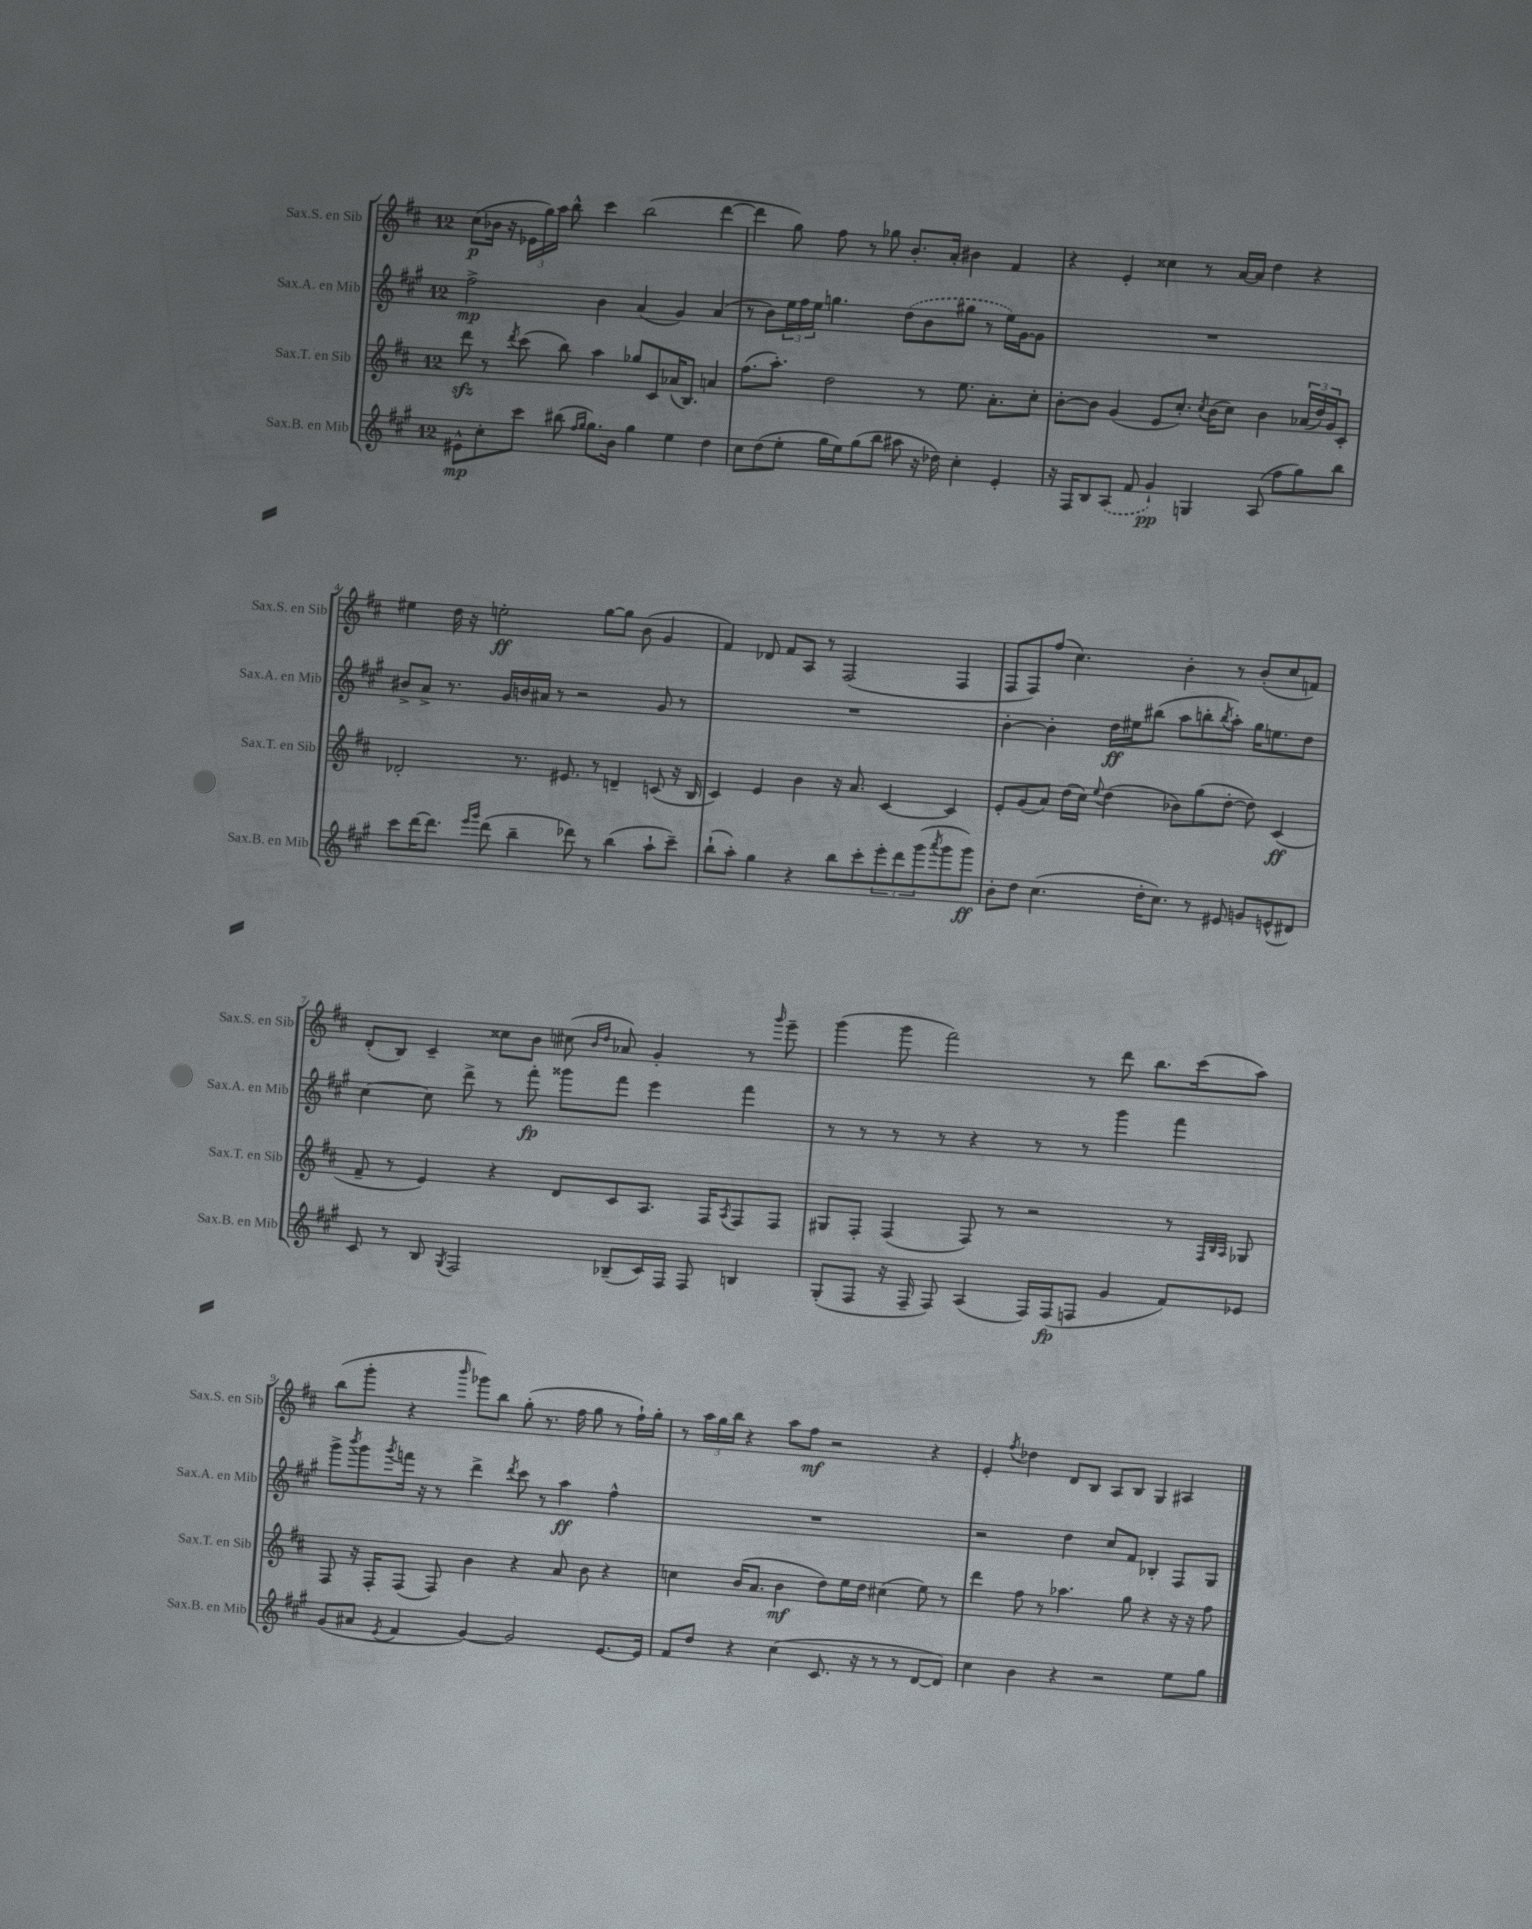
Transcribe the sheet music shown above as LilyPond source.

<<
\new StaffGroup <<
\new Staff = "s0" \with { instrumentName = "Sax.S. en Sib" shortInstrumentName = "Sax.S. en Sib" } {
    \clef treble \key d \major \once \override Staff.TimeSignature.style = #'single-digit \time 12/8
    cis''8\p( bes'16 r16 \tuplet 3/2 { ees'16 g''16) a''16 } b''8-^ cis'''4 b''2( d'''4~ |
    d'''4 g''8) fis''8 r8 ges''8 b'8.-. a'16-. bis'4 fis'4 |
    r4 e'4-. cisis''4 r8 a'16~ a'16 d''4 r4 |
    eis''4 d''16 r16 e''2-.\ff g''8~ g''8 b'8( g'4 |
    fis'4) des'8 fis'8 a8 r8 fis2( fis4 |
    fis8 fis8) fis''8( cis''4.) b'4-. r8 b'8-.( cis''8 f'8) |
    d'8-.( b8) cis'4-- cisis''8 b'8 cis''8( \grace { b'16 d''16 } aes'8) g'4-. r8 \grace { g'''16 } e'''8-- |
    g'''4( g'''8 fis'''2) r8 d'''8 b''8. cis'''16( a''8) |
    b''8( g'''8-. r4 \grace { b'''16 } ges'''8) b''8 g''8-.( r8. fis''16 g''8 r8 fis''16-!) g''16-. |
    r8 \tuplet 3/2 { a''16 g''16 b''16 } r4 a''8 fis''8\mf r2 r4 |
    e'4-. \acciaccatura { fis''8 } des''4 d'8 b8 a8 b8 g4 ais4 \bar "|." |
}
\new Staff = "s1" \with { instrumentName = "Sax.A. en Mib" shortInstrumentName = "Sax.A. en Mib" } {
    \clef treble \key a \major \once \override Staff.TimeSignature.style = #'single-digit \time 12/8
    fis''2->\mp b'4 a'4( gis'4) a'4( |
    r8 b'8) \tuplet 3/2 { e''16 fis''16 e''16 } g''4. \once \slurDashed d''8( b'8 gis''8 r8 e''16) gis'16~ gis'8 |
    R1. |
    bis'8-> a'8-> r8. gis'16 b'16 ais'16 r8 r2 gis'8 r8 |
    R1. |
    b'4~-. b'4-. d''16\ff eis''16 bis''8( a''8 b''8-. \acciaccatura { b''8 } a''8-.) gis''16 e''8. d''8 |
    cis''4~ cis''8 d'''8-> r8 fis'''8-.\fp gisis'''8 fis'''8 e'''4 fis'''4 |
    r8 r8 r8 r8 r4 r8 r8 gis'''4 fis'''4 |
    gis'''8-> \acciaccatura { b'''8 } gis'''8 \acciaccatura { gis'''8 } f'''16 r16 r8 d'''4-> \acciaccatura { d'''8 } cis'''8 r8 a''4\ff fis''4-^ |
    R1. |
    r2 d''4 cis''8 fis'8 bes4-. fis8 gis8 \bar "|." |
}
\new Staff = "s2" \with { instrumentName = "Sax.T. en Sib" shortInstrumentName = "Sax.T. en Sib" } {
    \clef treble \key d \major \once \override Staff.TimeSignature.style = #'single-digit \time 12/8
    d'''8\sfz r8 \acciaccatura { d'''8 } cis'''8( b''8) a''4 ges''8 cis'8 aes'16( b8.) a'4 |
    fis''8.( a''8.-.) d''2 r8 e''8. a'8.-. cis''8-. |
    b'8~-. b'8 g'4( e'8 cis''8.-.) \acciaccatura { cis''8 } b'16( cis''8) b'4 \tuplet 3/2 { aes'16( d''16) g'16 } cis'8-. |
    des'2-. r8. eis'8. r8 d'4-- c'8( r16 b16 |
    cis'4) e'4 b'4 r16 a'8. cis'4~ cis'4 |
    e'8-. g'8( a'8) d''16( cis''16) \appoggiatura { e''8 } d''4( bes'8) g''8( d''8~-. d''8) cis'4\ff( |
    fis'8-- r8 e'4) r4 d'8 cis'8 a8. fis16 \acciaccatura { a8 } fis8 fis8 |
    gis8 fis8-. fis4( fis8) r8 r2 r8 \grace { fis32 b32 a32 } ges8 |
    fis8 r16 fis16-. fis8( fis8) b'4 r4 a'8 b'8 r4 |
    c''4 b'16( a'8. b'4\mf d''8) e''16 d''16 cis''4( e''8) r8 |
    d'''4 fis''8 r8 aes''4. g''8 r4 r16 r16 fis''8 \bar "|." |
}
\new Staff = "s3" \with { instrumentName = "Sax.B. en Mib" shortInstrumentName = "Sax.B. en Mib" } {
    \clef treble \key a \major \once \override Staff.TimeSignature.style = #'single-digit \time 12/8
    eis'8-^\mp cis''8-. cis'''8 bis''8( \grace { fis''16 gis''16 } gis''8.) b'16 gis''4 e''4 d''4 |
    cis''8 d''8( e''8-. gis''16 e''16) gis''8( b''8 ais''8 r16 des''16) cis''4-. e'4-. |
    r16 fis16 b8 \once \slurDashed a8( fis'8 gis'4-!\pp) g4 a8( fis''8 gis''8) b''8 |
    cis'''8 d'''16~ d'''8. \grace { e'''16 gis'''16 } d'''8( b''4-- des'''8) r8 b''4( a''8-! cis'''8--) |
    b''8-!( a''8-.) gis''4 r4 b''8 cis'''8-. \tuplet 3/2 { e'''8-. d'''8 gis'''8( } \acciaccatura { a'''8 } gis'''8 gis'''8\ff) |
    b'8-. d''8 cis''4.( d''16-. cis''8.) r8 eis'8 g'8 e'8-^( dis'8) |
    cis'8 r8 b8 \acciaccatura { gis8 } fis2 bes8--( cis'16) fis16 fis8 b4 |
    gis8-.( fis8 r16 fis16-- fis8) a4( fis16) fis16\fp( f8 gis'4 fis'8) ees'8 |
    gis'8( ais'8 \acciaccatura { e'8 } fis'4 gis'4~) gis'2 e'8.~ e'16 |
    fis'8 d''8 r4 cis''4( cis'8. r16 r8 r8 d'8~ d'8) |
    cis''4 b'4 r4 r2 e''8 gis''8 \bar "|." |
}
>>
>>
